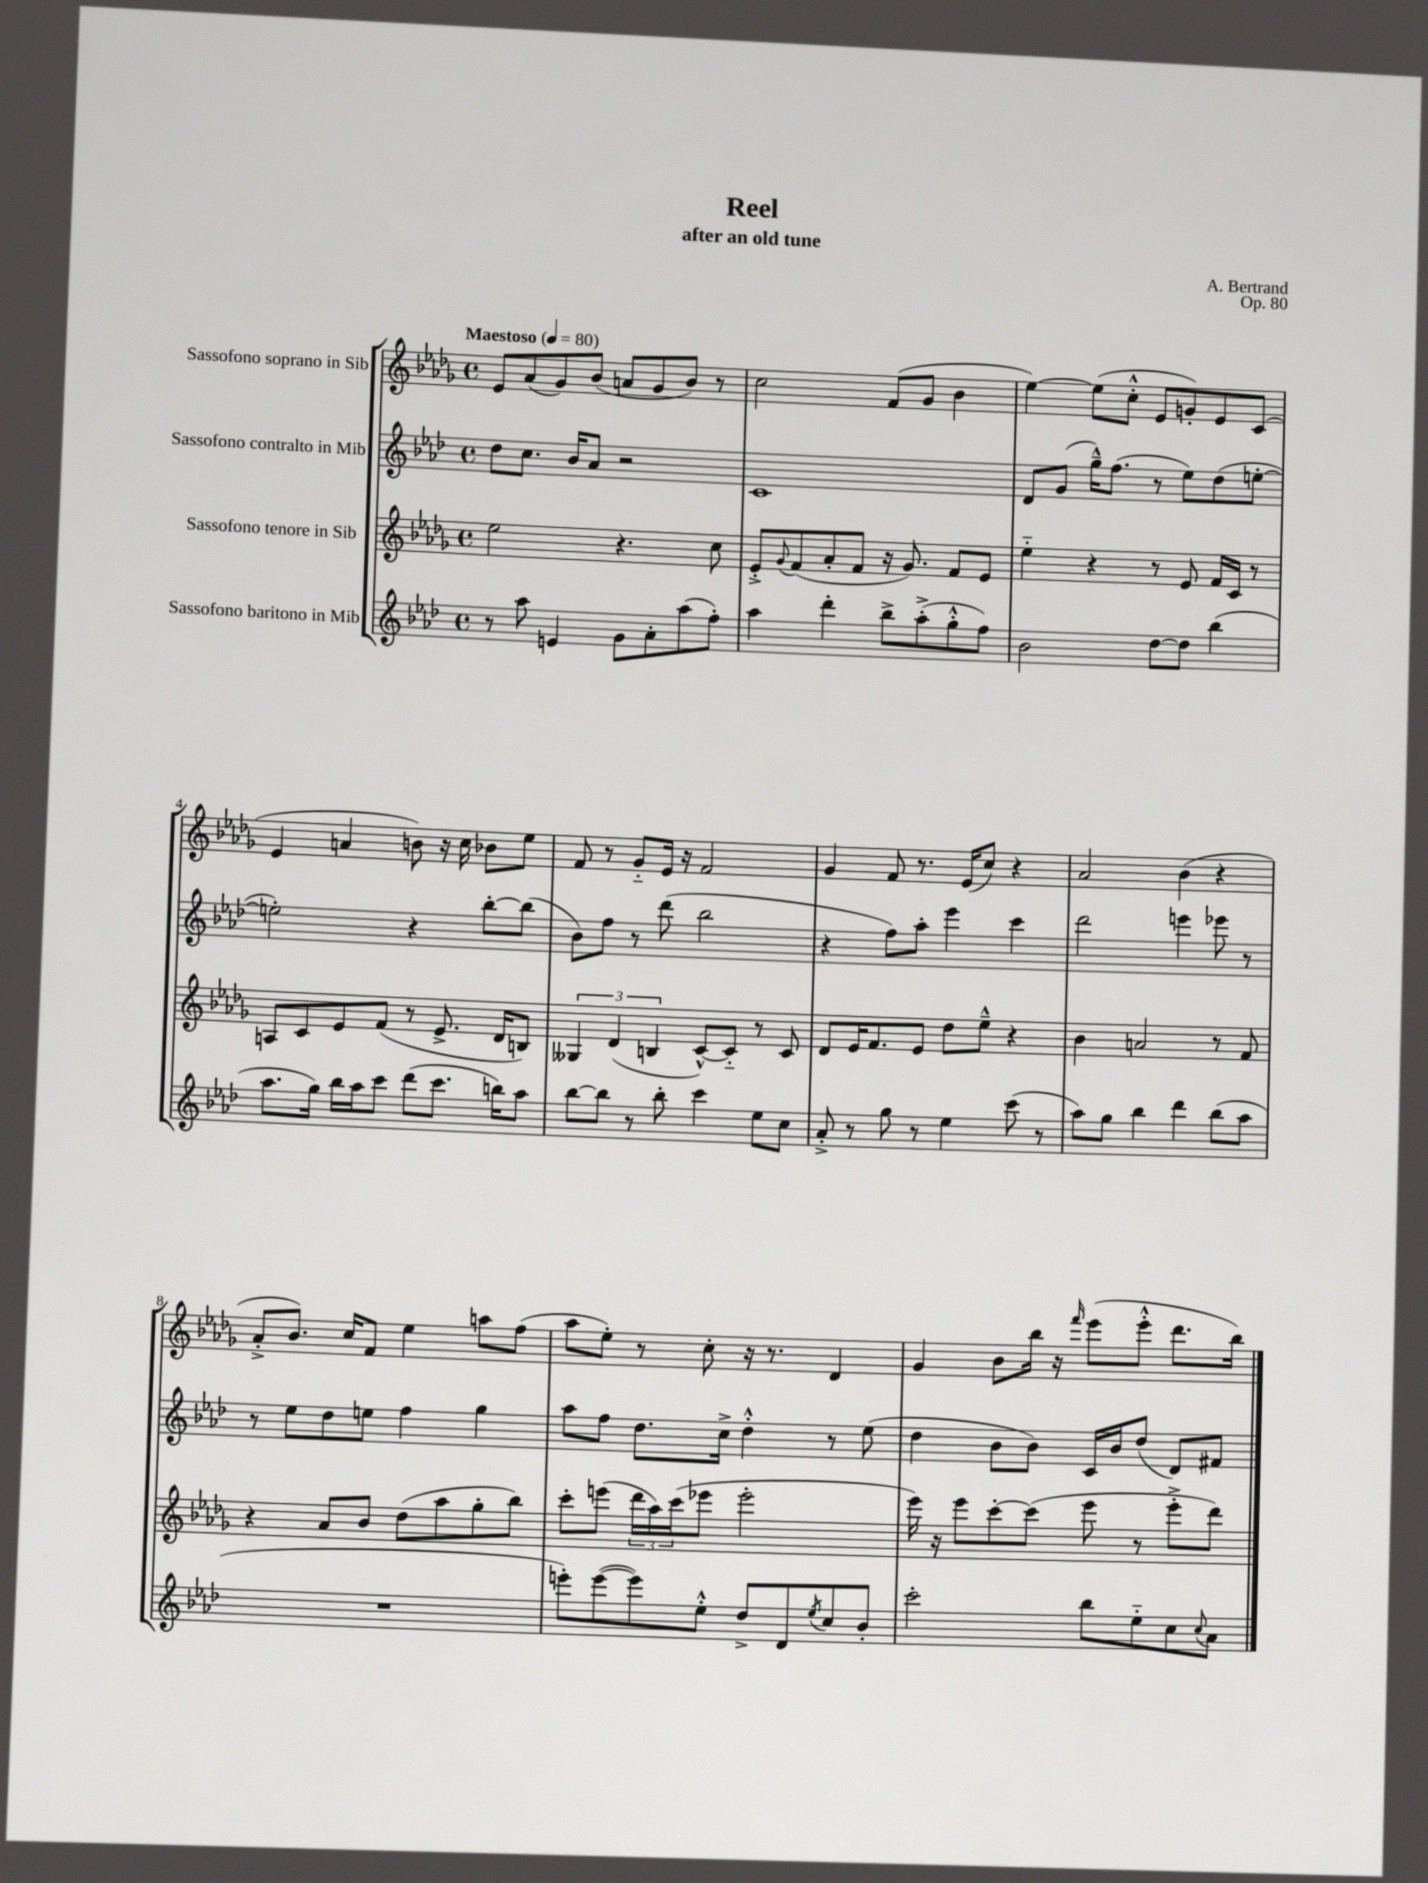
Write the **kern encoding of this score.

**kern	**kern	**kern	**kern
*staff4	*staff3	*staff2	*staff1
*clefG2	*clefG2	*clefG2	*clefG2
*k[b-e-a-d-]	*k[b-e-a-d-g-]	*k[b-e-a-d-]	*k[b-e-a-d-g-]
*M4/4	*M4/4	*M4/4	*M4/4
*met(c)	*met(c)	*met(c)	*met(c)
*MM80	*MM80	*MM80	*MM80
8r	2ee-	8dd-	8e-
8aa-	.	8.cc	(8a-
4e	.	.	8g-)
.	.	16b-	.
.	.	8a-	(8b-
8g	4.r	2r	8a
8a-'	.	.	8g-
(8aa-	.	.	8b-)
8ff')	8cc	.	8r
=	=	=	=
4aa-	8e-'^	1c	2cc
.	8qqg-	.	.
.	(8f	.	.
4ddd-'	8a-'	.	.
.	8f	.	.
8bb-^	16r	.	(8f
.	8.g-)	.	.
(8aa-'^	.	.	8g-
8gg'^^	8f	.	4b-
8ff)	8e-	.	.
=	=	=	=
2b-	4ee-'~	8d-	[4ee-)
.	.	(8g	.
.	4r	16gg~^^)	(8ee-]
.	.	(8.ff	.
.	.	.	8cc'^^
[8dd-	8r	8r	8e-
8dd-]	8e-	8ee-)	8g')
(4bb-	16f	(8dd-	8e-
.	16c	.	.
.	8r	[8ee'	(8c
=	=	=	=
8.aa-	8A	2ee'])	4e-
.	8c	.	.
16gg)	.	.	.
16bb-	8e-	.	4a
16aa-	.	.	.
8ccc	(8f	.	.
(8ddd-	8r	4r	8b)
8.ccc	8.e-^	.	16r
.	.	.	16cc
.	.	[8bb-'	8b-
16bb)	16d-	.	.
8aa-	8B)	(8bb-]	8ee-
=	=	=	=
[8bb-	6G--	8b-)	8f
8bb-]	.	8ff	8r
.	(6d-	.	.
8r	.	8r	8g-'~
.	6B	.	.
8bb-'	.	(8ddd-	16e-
.	.	.	16r
4ccc	[8c^^)	2bb-	2f
.	8c'~]	.	.
8ee-	8r	.	.
8cc	8c	.	.
=	=	=	=
8a-'^	8d-	4r	4g-
8r	16e-	.	.
.	8.f	.	.
8gg	.	8ff)	8f
8r	8e-	8aa-'	8.r
4ee-	8dd-	4eee-	.
.	.	.	(16e-
.	8ee-~^^	.	8cc)
(8ccc	4r	4ccc	4r
8r	.	.	.
=	=	=	=
8aa-)	4b-	2ddd-	2a-
8gg	.	.	.
4bb-	2a	.	.
4ddd-	.	4eee	(4b-
(8bb-	8r	8eee-	4r
8aa-	8f	8r	.
=	=	=	=
1r	4r	8r	8a-'^
.	.	8ee-	8.b-)
.	8a-	8dd-	.
.	.	.	16cc
.	8b-	8ee	8f
.	(8dd-	4ff	4ee-
.	8aa-	.	.
.	8gg-'	4gg	8aa
.	8bb-)	.	(8ff
=	=	=	=
8eee')	8ccc'	8aa-	8aa-
([8eee	(8eee	8ff	8ee-')
8eee])	24ddd-	8.dd-	8r
.	24aa-)	.	.
.	(24ccc	.	.
8ee-'^^	8eee-	.	8cc'
.	.	16cc^	.
8dd-^	2eee-'	4dd-'^^	16r
.	.	.	8.r
8d-	.	.	.
8qee-	.	.	.
8cc	.	8r	4d-
8b-'	.	(8ee-	.
=	=	=	=
2ccc'	16eee-)	4dd-	4g-
.	16r	.	.
.	8eee-	.	.
.	[8ccc'	8b-	8b-
.	(8ccc]	8b-)	16bb-
.	.	.	16r
.	.	.	16qqfff
8bb-	8eee-	16c	(8eee-
.	.	16b-	.
8ee-'~	8r	(8dd-	8eee-'^^
8cc	8eee-'^	8d-)	8.ddd-
8qqcc	.	.	.
8a-	8ddd-)	8f#	.
.	.	.	16bb-)
==	==	==	==
*-	*-	*-	*-
